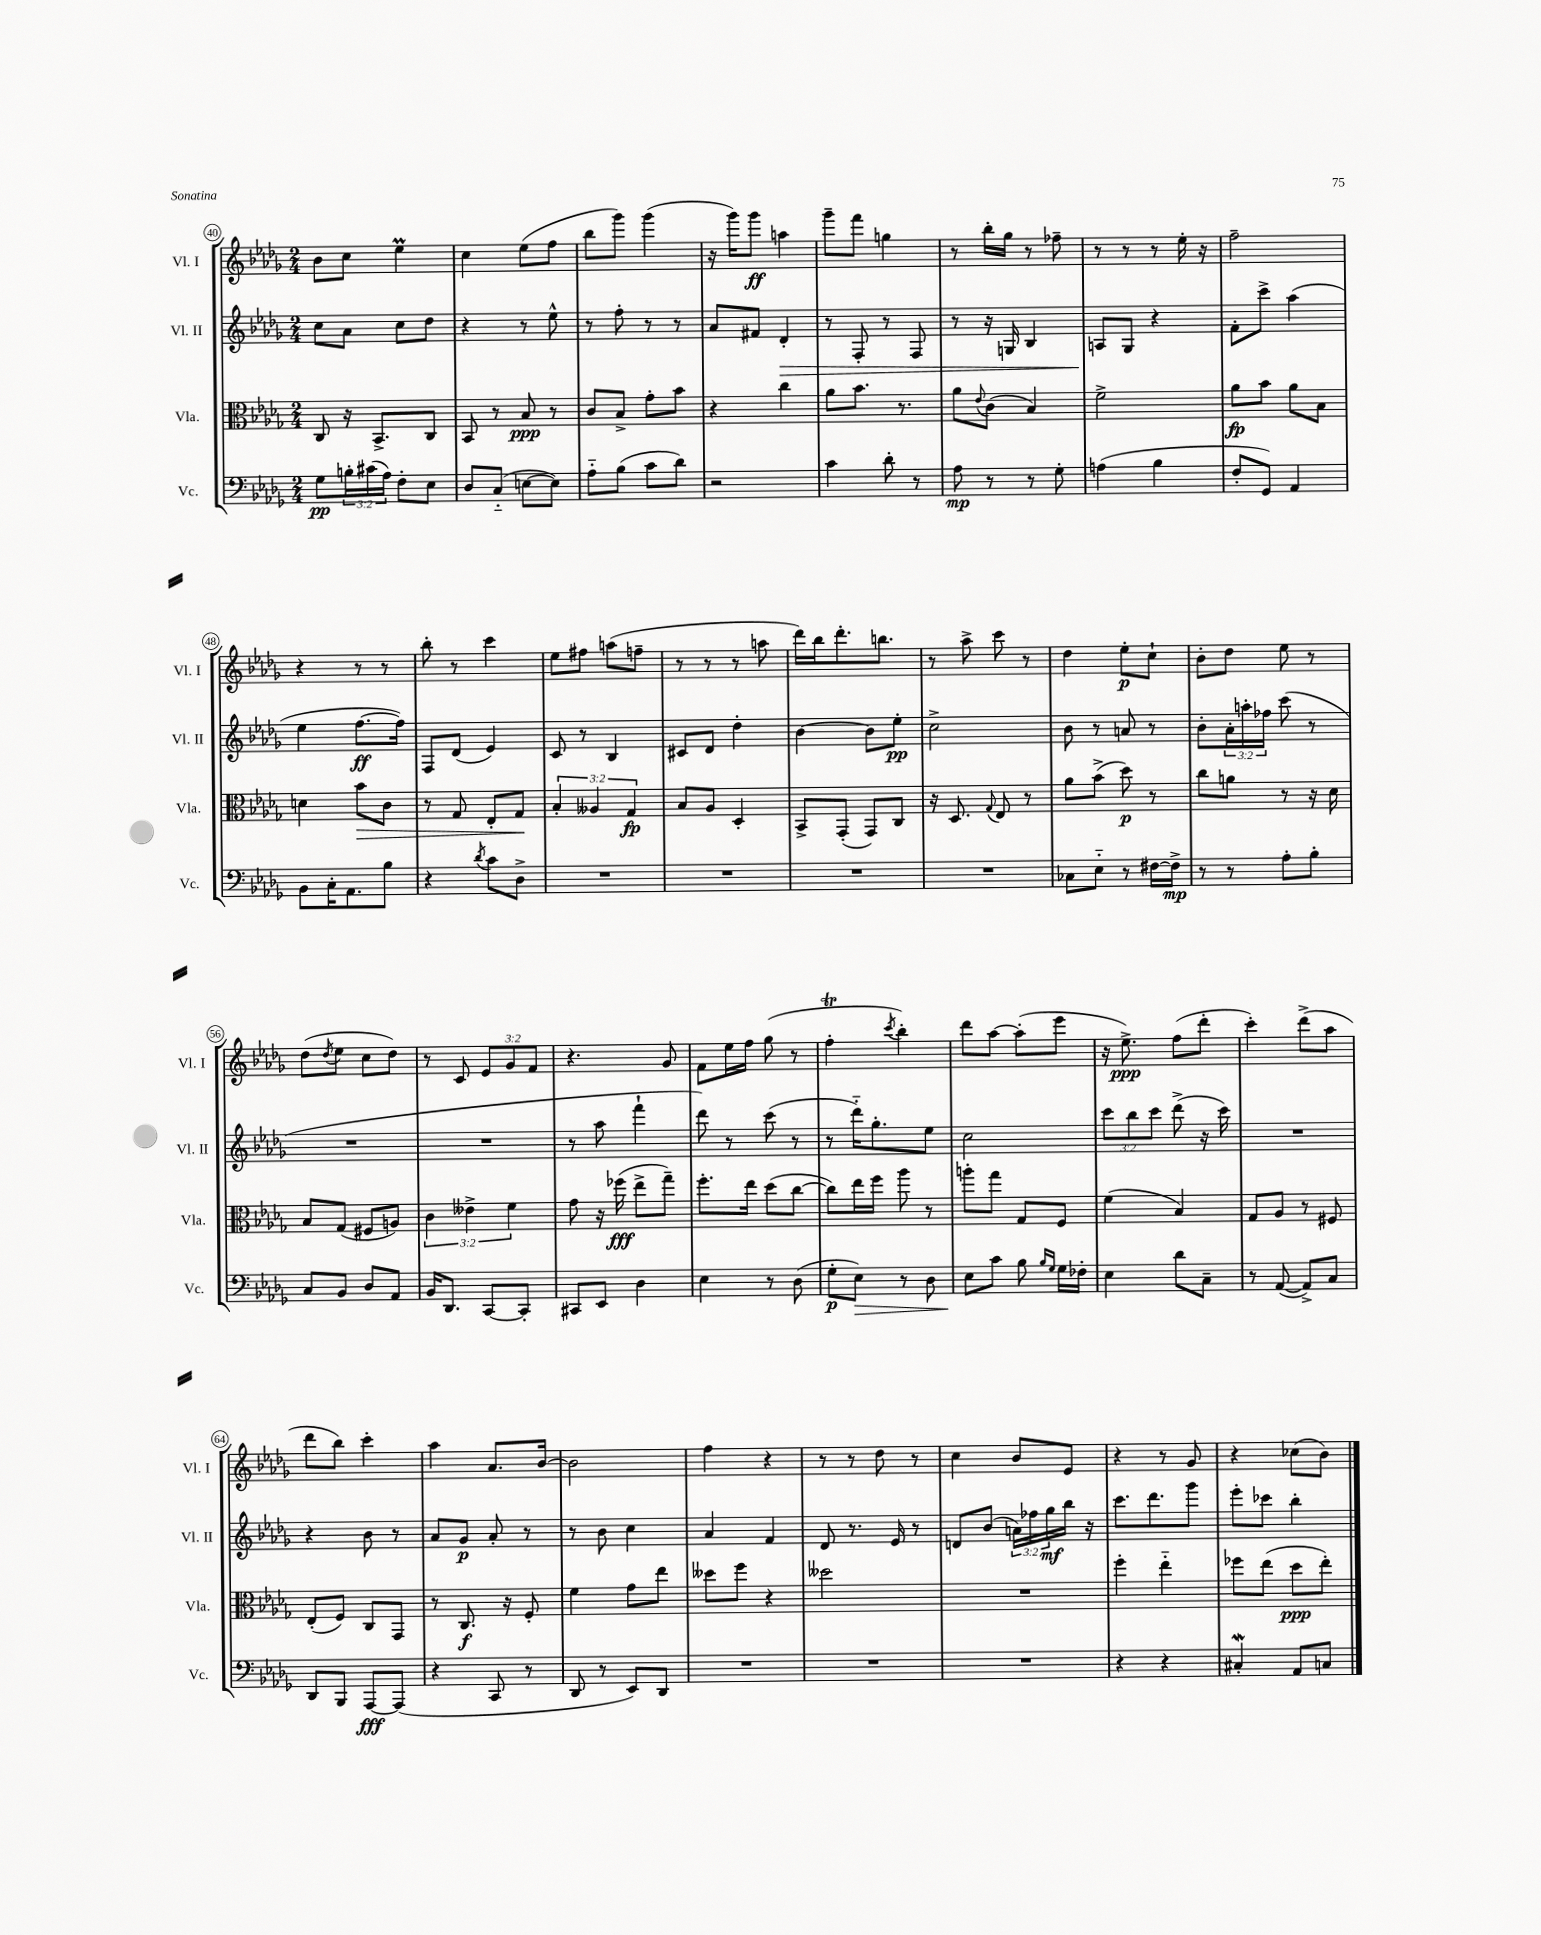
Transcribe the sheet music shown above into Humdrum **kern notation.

**kern	**kern	**kern	**kern
*staff4	*staff3	*staff2	*staff1
*clefF4	*clefC3	*clefG2	*clefG2
*k[b-e-a-d-g-]	*k[b-e-a-d-g-]	*k[b-e-a-d-g-]	*k[b-e-a-d-g-]
*M2/4	*M2/4	*M2/4	*M2/4
8G-\L	8C/	8cc\L	8b-\L
24B'\L	16r	8a-\J	8cc\J
(24c#\	.	.	.
.	8.BB-^/L	.	.
24A-\JJ)	.	.	.
8F'\L	.	8cc\L	4ee-\
8E-\J	8C/J	8dd-\J	.
=	=	=	=
8D-/L	8BB-/	4r	4cc\
(8C'~/J	8r	.	.
[8E\L	8B-/	8r	(8ee-\L
8E\]J)	8r	8ee-^^\	8ff\J
=	=	=	=
8A-'~\L	8c/L	8r	8bb-\L
(8B-\J	8B-^/J	8ff'\	8ggg-\J)
8c\L	8g-'\L	8r	(4ggg-\
8d-\J)	8b-\J	8r	.
=	=	=	=
2r	4r	8a-/L	16r
.	.	.	16ggg-\LK)
.	.	8f#/J	8ggg-\J
.	4cc\	4d-'/	4aa\
=	=	=	=
4c\	8a-\L	8r	8ggg-~\L
.	8.b-\J	8F'/	8fff\J
8d-'\	.	8r	4gg\
.	8.r	.	.
8r	.	8F/	.
=	=	=	=
8A-\	8a-\L	8r	8r
.	8qqe-/	.	.
8r	(8c\J	16r	16bb-'\LL
.	.	16G/	16gg-\JJ
8r	4B-/)	4B-/	8r
8G-'\	.	.	8ff-~\
=	=	=	=
(4A\	2f^\	8A/L	8r
.	.	8G-/J	8r
4B-\	.	4r	8r
.	.	.	16ee-'\
.	.	.	16r
=	=	=	=
8F'/L	8a-\L	8f'\L	2ff~\
8GG-/J)	8b-\J	8ccc^\J	.
4AA-/	8a-\L	(4aa-\	.
.	8B-\J	.	.
=	=	=	=
8BB-\L	4d\	4ee-\	4r
16C'\K	.	.	.
8.AA-\	.	.	.
.	8b-\L	[8.ff\L	8r
8B-\J	8c\J	.	8r
.	.	16ff\]Jk)	.
=	=	=	=
4r	8r	8F/L	8bb-'\
.	8G-/	(8d-/J	8r
8qd-/	.	.	.
8c\L	8E-'/L	4e-/)	4ccc\
8D-^\J	8G-/J	.	.
=	=	=	=
2r	6B-'/	8c/	8ee-\L
.	.	8r	8ff#\J
.	6A--/	.	.
.	.	4B-/	(8aa\L
.	6G-/	.	.
.	.	.	8ff~\J
=	=	=	=
2r	8B-/L	8c#/L	8r
.	8A-/J	8d-/J	8r
.	4D-'/	4dd-'\	8r
.	.	.	8aa\
=	=	=	=
2r	8BB-^/L	[4b-\	16ddd-\LL)
.	.	.	16bb-\J
.	(8GG-'/J	.	8.ddd-'\
.	8GG-/L)	8b-\]L	.
.	.	.	8.bb\J
.	8C/J	8ee-'\J	.
=	=	=	=
2r	16r	2cc^\	8r
.	8.D-/	.	.
.	.	.	8aa-^\
.	8qqG-/	.	.
.	8E-/	.	8ccc\
.	8r	.	8r
=	=	=	=
8C-\L	8a-\L	8b-\	4dd-\
8E-'~\J	(8b-^\J	8r	.
8r	8dd-\)	8a/	8ee-'\L
[16F#\LL	8r	8r	8cc`\J
16F#^\]JJ	.	.	.
=	=	=	=
8r	8cc\L	8b-'\L	8b-'\L
8r	8a\J	24a-'\L	8dd-\J
.	.	24aa'\	.
.	.	24ff-\JJ	.
8A-'\L	8r	(8ccc\	8ee-\
8B-'\J	16r	8r	8r
.	16d-\	.	.
=	=	=	=
8C/L	8B-/L	2r	(8dd-\L
.	.	.	8qdd-/
8BB-/J	(8G-/J	.	8ee-\J
8D-/L	8F#/L	.	8cc\L
8AA-/J	8A/J)	.	8dd-\J)
=	=	=	=
16BB-/LK	6c\	2r	8r
8.DD-/J	.	.	.
.	.	.	8c/
.	6e--^\	.	.
[8CC/L	.	.	12e-/L
.	6f\	.	12g-/
8CC'/]J	.	.	.
.	.	.	12f/J
=	=	=	=
8CC#/L	8g-\	8r	4.r
8EE-/J	16r	8aa-\	.
.	(16ff-\	.	.
4D-\	8ee-^\L	4fff`\	.
.	8gg-~\J)	.	8g-/
=	=	=	=
4E-\	8.ff'\L	8ddd-\)	8f\L
.	.	8r	16ee-\L
.	16ee-\Jk	.	16ff\JJ
8r	(8dd-\L	(8ccc\	(8gg-\
(8D-\	[8cc\J	8r	8r
=	=	=	=
8G-'\L	8cc\]L)	8r	4ff'\
8E-\J)	16ee-\L	16ddd-'~\LK)	.
.	16ff\JJ	8.gg-'\	.
.	.	.	8qccc/
8r	8aa-\	.	4bb-'\)
8D-\	8r	8ee-\J	.
=	=	=	=
8E-\L	8aa'\L	2cc\	8ddd-\L
8c\J	8gg-\J	.	[8aa-\J
8B-\	8G-/L	.	(8aa-'\]L
16qqB-/LL	.	.	.
16qqG-/JJ	.	.	.
16G-\LL	8F/J	.	8eee-\J
16F-'\JJ	.	.	.
=	=	=	=
4E-\	(4f\	12ccc\L	16r
.	.	.	8.ee-^\)
.	.	12bb-\	.
.	.	12ccc\J	.
8d-\L	4B-/)	(8ddd-^\	(8ff\L
8C~\J	.	16r	8ddd-'\J
.	.	16ccc\)	.
=	=	=	=
8r	8G-/L	2r	4ccc'\)
([8AA-/	8A-/J	.	.
8AA-^/]L)	8r	.	(8ddd-^\L
8C/J	8F#/	.	8aa-\J
=	=	=	=
8DD-/L	(8E-'/L	4r	8ddd-\L
8BBB-/J	8F/J)	.	8bb-\J)
[8AAA-/L	8C/L	8b-\	4ccc'\
(8AAA-/]J	8GG-/J	8r	.
=	=	=	=
4r	8r	8a-/L	4aa-\
.	8.C/	8g-/J	.
8CC/	.	8a-'/	8.a-/L
.	16r	.	.
8r	8F'/	8r	.
.	.	.	[16b-/Jk
=	=	=	=
8DD-/	4f\	8r	2b-\]
8r	.	8b-\	.
8EE-/L)	8g-\L	4cc\	.
8DD-/J	8ee-\J	.	.
=	=	=	=
2r	8dd--\L	4a-/	4ff\
.	8ff\J	.	.
.	4r	4f/	4r
=	=	=	=
2r	2dd--\	8d-/	8r
.	.	8.r	8r
.	.	.	8dd-\
.	.	16e-/	.
.	.	8r	8r
=	=	=	=
2r	2r	8d/L	4cc\
.	.	(8b-/J	.
.	.	24a\LL)	8b-/L
.	.	24ff-\	.
.	.	24gg-\	.
.	.	16bb-\JJ	8e-/J
.	.	16r	.
=	=	=	=
4r	4ff'\	8.ccc\L	4r
.	.	8.ddd-\	.
4r	4ee-'~\	.	8r
.	.	8ggg-\J	8g-/
=	=	=	=
4C#'/	8ff-\L	8eee-'\L	4r
.	(8ee-\J	8ccc-\J	.
8AA-/L	8dd-\L	4bb-'\	(8cc-\L
8C/J	8ee-'\J)	.	8b-\J)
==	==	==	==
*-	*-	*-	*-
